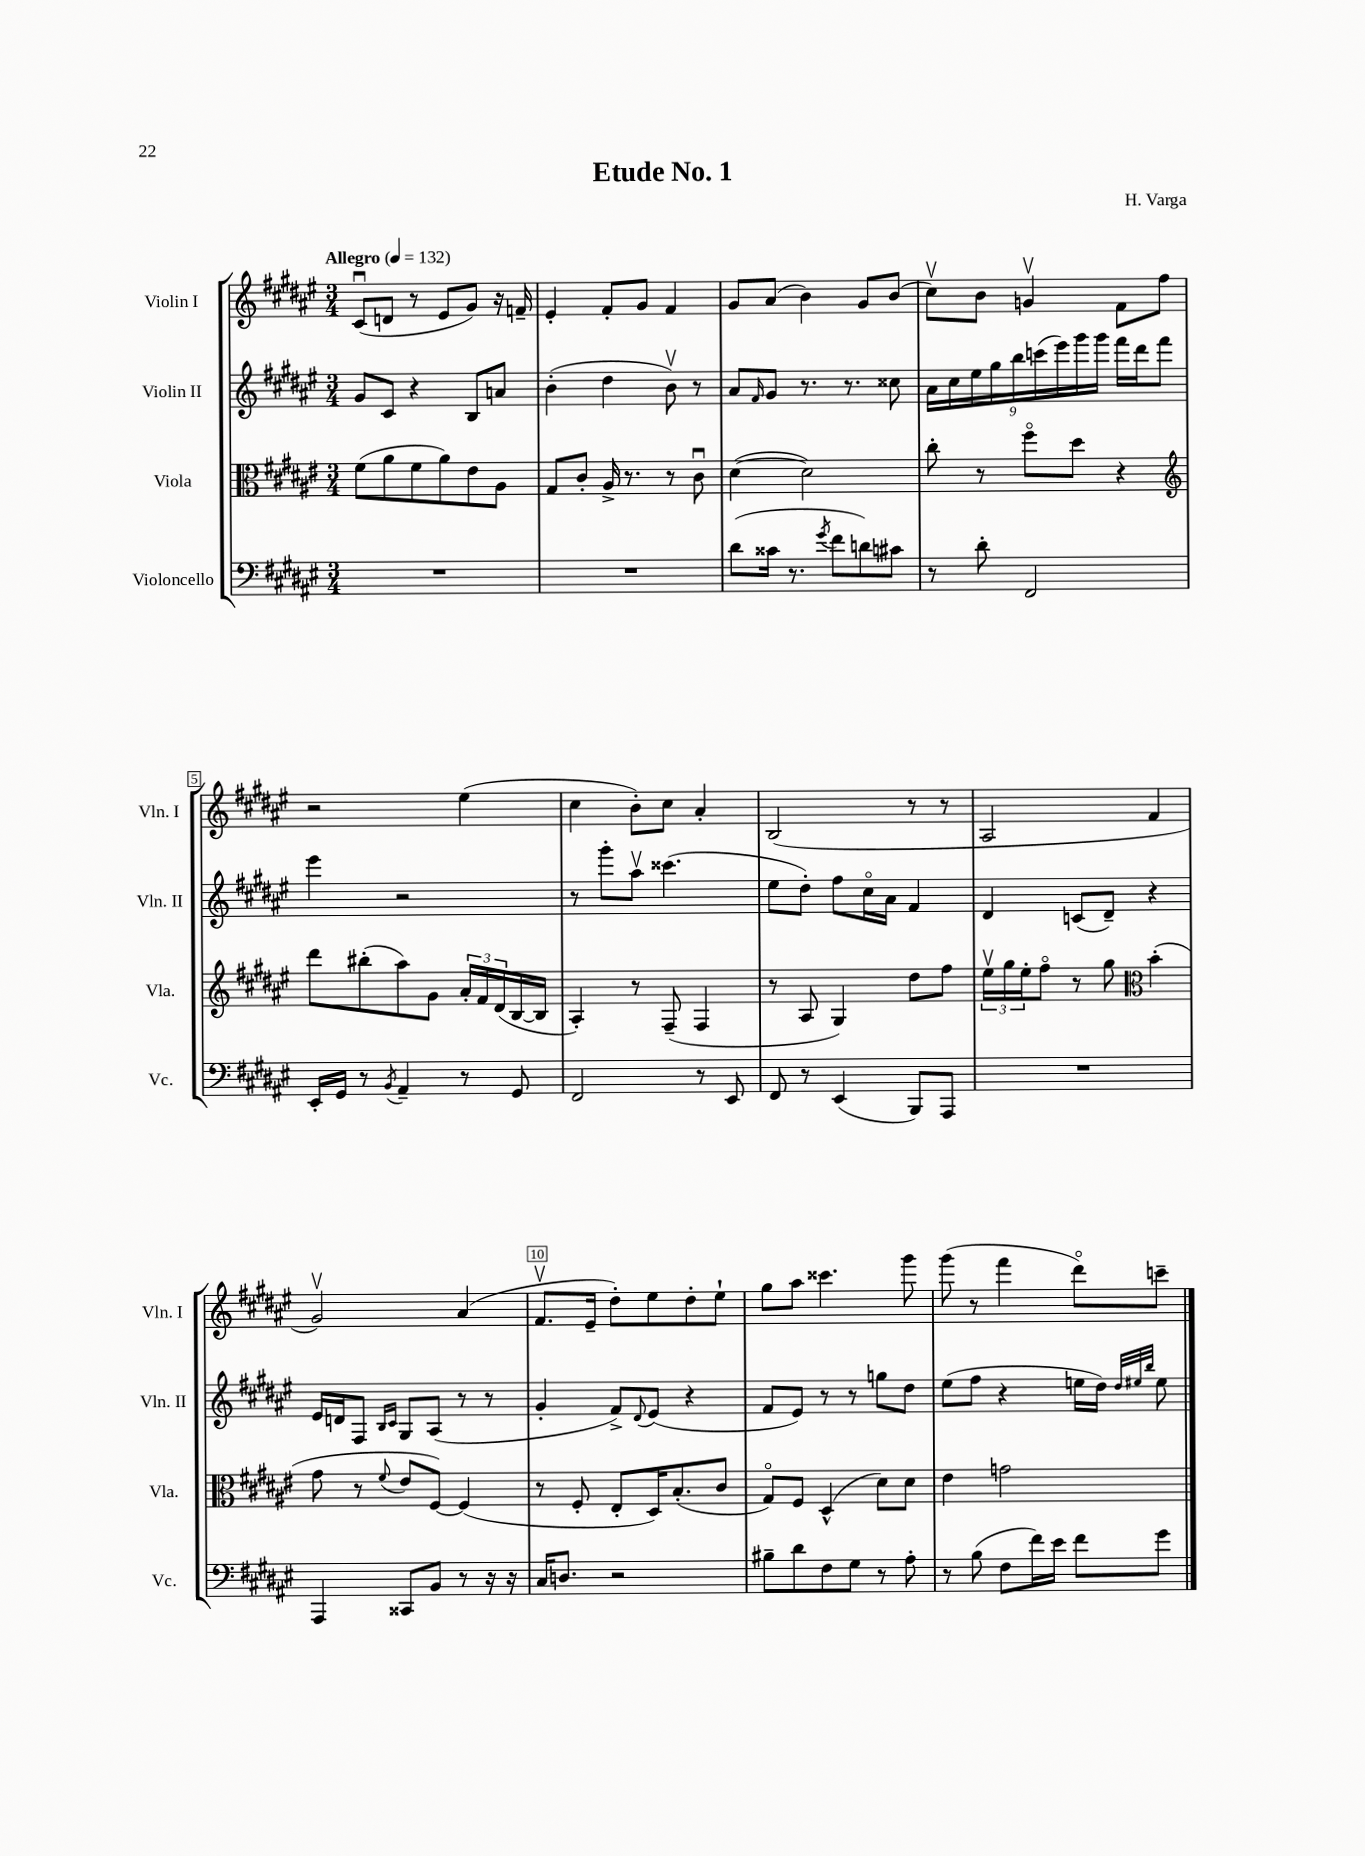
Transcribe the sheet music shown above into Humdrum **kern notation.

**kern	**kern	**kern	**kern
*staff4	*staff3	*staff2	*staff1
*clefF4	*clefC3	*clefG2	*clefG2
*k[f#c#g#d#a#e#]	*k[f#c#g#d#a#e#]	*k[f#c#g#d#a#e#]	*k[f#c#g#d#a#e#]
*M3/4	*M3/4	*M3/4	*M3/4
*MM132	*MM132	*MM132	*MM132
2.r	(8f#	8g#	(8c#u
.	8a#	8c#	8d
.	8f#	4r	8r
.	8a#)	.	8e#
.	8e#	8B	8g#)
.	8A#	8a	16r
.	.	.	16f~
=	=	=	=
2.r	8G#	(4b'	4e#'
.	8c#'	.	.
.	16A#^	4dd#	8f#'
.	8.r	.	.
.	.	.	8g#
.	8r	8bv)	4f#
.	8c#u	8r	.
=	=	=	=
(8d#	([4d#	8a#	8g#
.	.	16qqf#	.
16c##	.	8g#	(8a#
8.r	.	.	.
.	2d#])	8.r	4b)
8qg#	.	.	.
8f#	.	.	.
.	.	8.r	.
8d)	.	.	8g#
8c#	.	8cc##	(8b
=	=	=	=
8r	8cc#'	18a#	8cc#v)
.	.	18cc#	.
.	.	18ee#	.
8d#'	8r	.	8b
.	.	18gg#	.
.	.	18bb	.
2FF#	8ff#o	.	4gv
.	.	(18ccc	.
.	.	18eee#)	.
.	8dd#	.	.
.	.	18ggg#	.
.	.	18ggg#	.
.	4r	16fff#	8f#
.	.	16ddd#	.
.	.	8fff#	8ff#
=	=	=	=
*	*clefG2	*	*
16EE#'	8ddd#	4eee#	2r
16GG#	.	.	.
8r	(8bb#'	.	.
8qBB	.	.	.
4AA#~	8aa#)	2r	.
.	8g#	.	.
8r	24a#'	.	(4ee#
.	24f#	.	.
.	(24d#	.	.
8GG#	[16B	.	.
.	16B]	.	.
=	=	=	=
2FF#	4A#')	8r	4cc#
.	.	8ggg#'	.
.	8r	8aa#v	8b')
.	(8F#~	(4.ccc##	8cc#
8r	4F#	.	4a#'
8EE#	.	.	.
=	=	=	=
8FF#	8r	8ee#	(2B
8r	8A#	8dd#')	.
(4EE#	4G#)	8ff#	.
.	.	16cc#o	.
.	.	16a#	.
8BBB)	8dd#	4f#	8r
8AAA#	8ff#	.	8r
=	=	=	=
2.r	24ee#v	4d#	2A#
.	24gg#	.	.
.	24ee#'	.	.
.	8ff#o	.	.
.	8r	(8c	.
.	8gg#	8d#~)	.
*	*clefC3	*	*
.	(4b'	4r	4f#
=	=	=	=
4AAA#	8g#	16e#	2g#v)
.	.	16d	.
.	8r	8F#	.
.	.	16qqB	.
.	8qqf#	16qqc#	.
8CC##	8e#	8G#	.
8BB	[8F#)	(8A#	.
8r	(4F#]	8r	(4a#
16r	.	8r	.
16r	.	.	.
=	=	=	=
16C#	8r	4g#'	8.f#v
8.D	.	.	.
.	8F#'	.	.
.	.	.	16e#~
2r	8E#'	8f#^)	8dd#')
.	.	8qqd#	.
.	16D#)	(8e#	8ee#
.	(8.B'	.	.
.	.	4r	8dd#'
.	8c#	.	8ee#`
=	=	=	=
8B#~	8G#o)	8f#	8gg#
8d#	8F#	8e#)	8aa#
8F#	(4D#^^	8r	4.ccc##
8G#	.	8r	.
8r	8d#)	8gg	.
8A#'	8d#	8dd#	8ggg#
=	=	=	=
8r	4e#	(8ee#	(8ggg#
(8B	.	8ff#	8r
8F#	2g	4r	4fff#
16f#)	.	.	.
16e#	.	.	.
8f#	.	16ee	8ddd#o)
.	.	16dd#)	.
.	.	32qqdd#	.
.	.	32qqee#	.
.	.	32qqbb	.
8g#	.	8ee#	8ccc~
==	==	==	==
*-	*-	*-	*-
